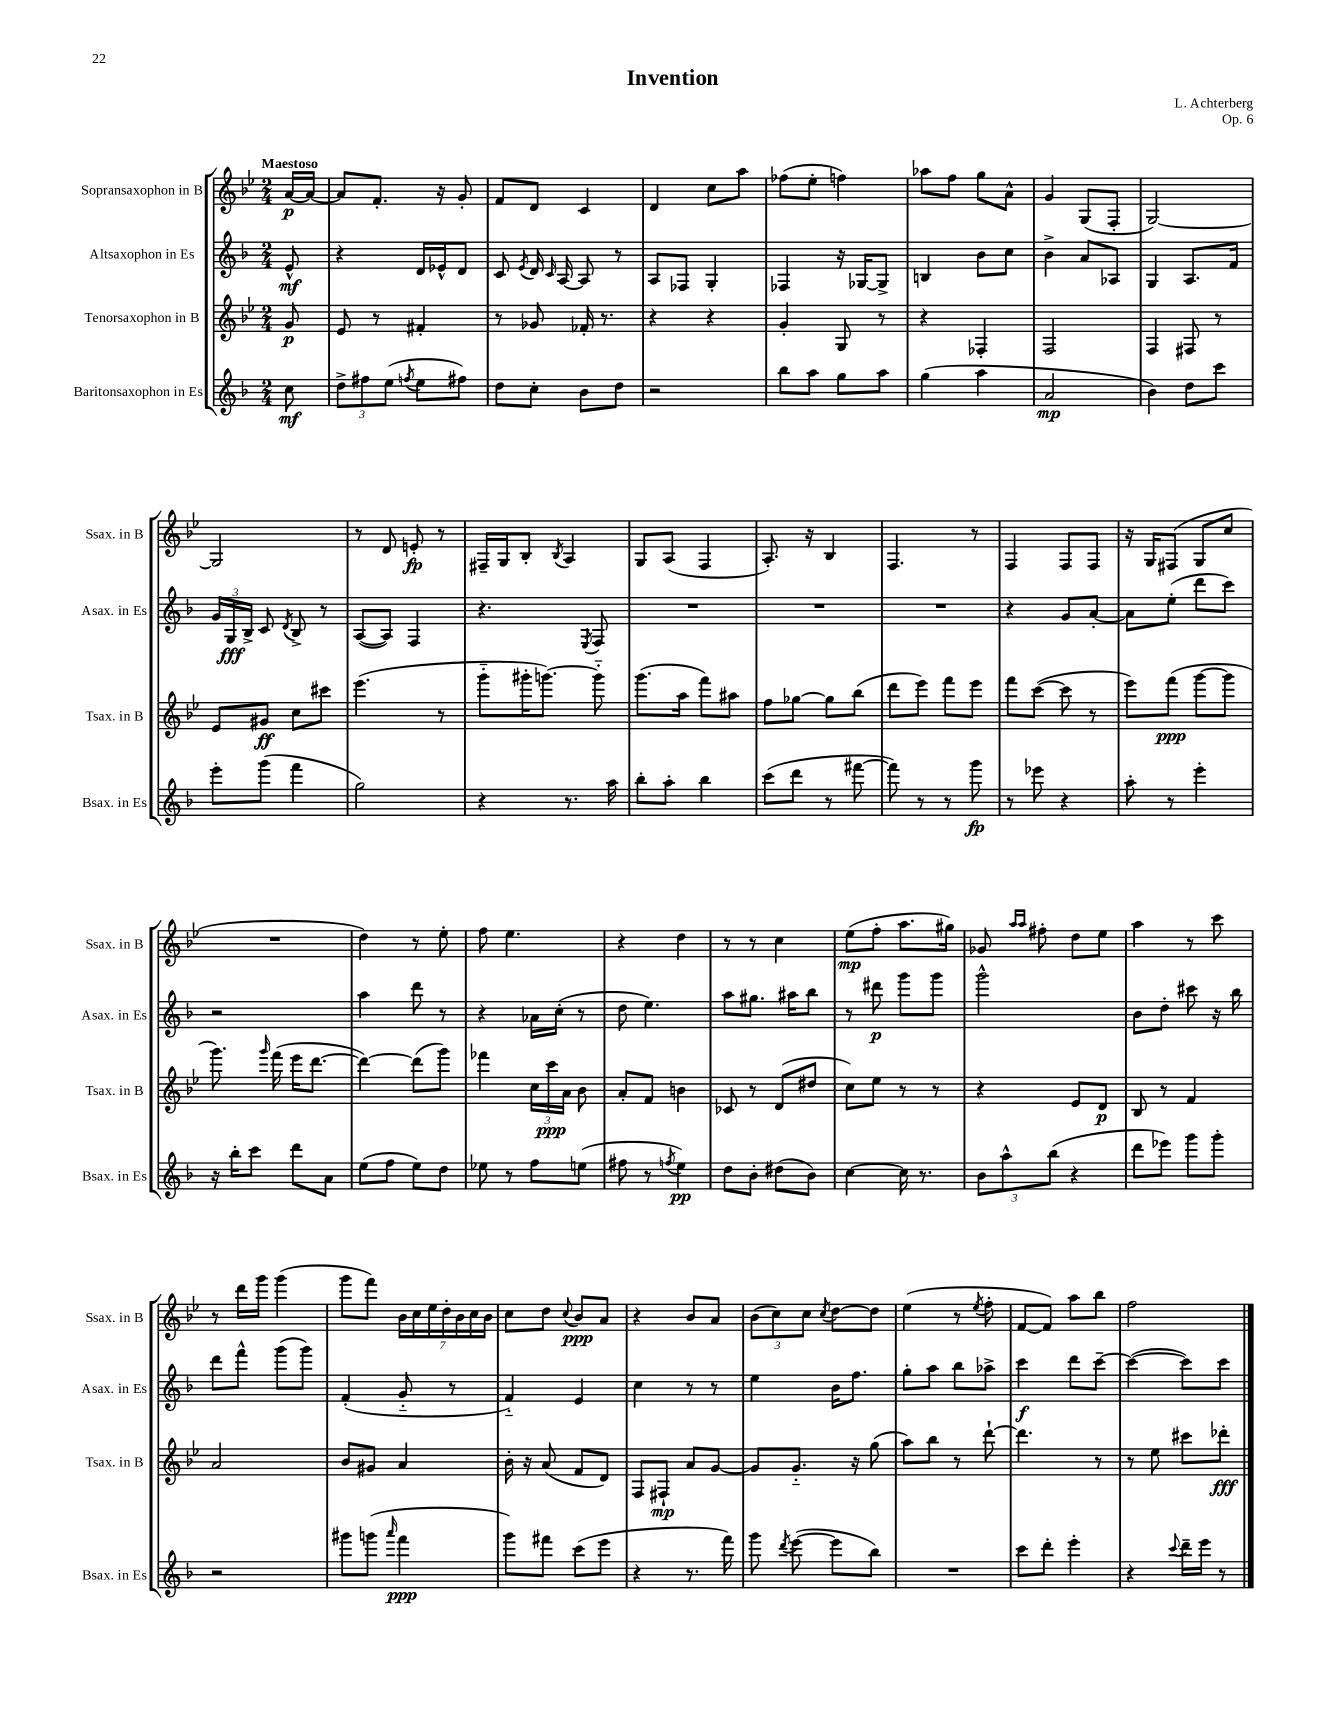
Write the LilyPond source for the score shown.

\header { title = "Invention" composer = "L. Achterberg" opus = "Op. 6" }
<<
\new StaffGroup <<
\new Staff = "s0" \with { instrumentName = "Sopransaxophon in B" shortInstrumentName = "Ssax. in B" } {
    \clef treble \key bes \major \numericTimeSignature \time 2/4 \partial 8 \tempo "Maestoso"
    \autoBeamOff a'16[~\p a'16]~ |
    a'8[ f'8.]-. r16 g'8-. |
    f'8[ d'8] c'4 |
    d'4 c''8[ a''8] |
    fes''8[( ees''8]-. f''4) |
    aes''8[ f''8] g''8[ a'8]-^ |
    g'4 g8[( f8]-. |
    g2~) |
    g2 |
    r8 d'8 e'8-.\fp r8 |
    fis16[-- g16 bes8]-. \acciaccatura { bes8 } a4 |
    g8[ a8]( f4 |
    a8.-.) r16 bes4 |
    f4. r8 |
    f4 f8[ f8] |
    r16 g16[ fis8]( g8[ c''8] |
    R2 |
    d''4) r8 ees''8-. |
    f''8 ees''4. |
    r4 d''4 |
    r8 r8 c''4 |
    ees''8[\mp( f''8]-. a''8.[ gis''16]) |
    ges'8 \grace { a''16[ a''16] } fis''8-. d''8[ ees''8] |
    a''4 r8 c'''8 |
    r8 d'''16[ g'''16] g'''4( |
    g'''8[ f'''8]) \tuplet 7/4 { bes'16[ c''16 ees''16 d''16-. bes'16 c''16 bes'16] } |
    c''8[ d''8] \appoggiatura { c''8 } bes'8[\ppp a'8] |
    r4 bes'8[ a'8] |
    \tuplet 3/2 { bes'8[( c''8) c''8] } \acciaccatura { c''8 } d''8[~ d''8] |
    ees''4( r8 \acciaccatura { ees''8 } f''8-. |
    f'8[~ f'8]) a''8[ bes''8] |
    f''2 \bar "|." |
}
\new Staff = "s1" \with { instrumentName = "Altsaxophon in Es" shortInstrumentName = "Asax. in Es" } {
    \clef treble \key f \major \numericTimeSignature \time 2/4 \partial 8
    \autoBeamOff e'8-^\mf |
    r4 d'16[ ees'16-^ d'8] |
    c'8 \acciaccatura { e'8 } d'16 \grace { c'16 } a16~ a8 r8 |
    a8[ fes8] g4-. |
    fes4 r16 ges16[~ ges8]-> |
    b4 bes'8[ c''8] |
    bes'4-> a'8[ aes8] |
    g4 a8.[ f'16] |
    \tuplet 3/2 { g'16[ g16\fff bes16]-> } c'8 \acciaccatura { d'8 } bes8-> r8 |
    a8[~( a8]) f4 |
    r4. \acciaccatura { e8 } f8 |
    R2 |
    R2 |
    R2 |
    r4 g'8[ a'8]~-. |
    a'8[ e''8]-.( d'''8[ c'''8]) |
    r2 |
    a''4 d'''8 r8 |
    r4 aes'16[ c''16]-.( r8 |
    d''8 e''4.) |
    a''8[ gis''8.] ais''16[ bes''8] |
    r8 dis'''8\p g'''8[ g'''8] |
    g'''2-^ |
    bes'8[ d''8]-. cis'''8 r16 bes''16 |
    d'''8[ f'''8]-^ g'''8[( g'''8]) |
    f'4-.( g'8-_ r8 |
    f'4-_) e'4 |
    c''4 r8 r8 |
    e''4 bes'16[ f''8.] |
    g''8[-. a''8] bes''8[ aes''8]-> |
    c'''4\f d'''8[ c'''8]~-- |
    c'''4~( c'''8[) c'''8] \bar "|." |
}
\new Staff = "s2" \with { instrumentName = "Tenorsaxophon in B" shortInstrumentName = "Tsax. in B" } {
    \clef treble \key bes \major \numericTimeSignature \time 2/4 \partial 8
    \autoBeamOff g'8\p |
    ees'8 r8 fis'4-. |
    r8 ges'8 fes'16-. r8. |
    r4 r4 |
    g'4-. g8 r8 |
    r4 fes4-. |
    f2 |
    f4 fis8 r8 |
    ees'8[ gis'8]\ff c''8[ cis'''8] |
    ees'''4.( r8 |
    g'''8[-_ gis'''16-. g'''8.]~) g'''8-_ |
    g'''8.[( a''16] f'''8[) ais''8] |
    f''8[ ges''8]~ ges''8[ bes''8]( |
    d'''8[ ees'''8]) f'''8[ ees'''8] |
    f'''8[ c'''8]~( c'''8 r8 |
    ees'''8[) f'''8]\ppp( g'''8[~ g'''8] |
    g'''8.) \grace { g'''16 } f'''16( ees'''16[ d'''8.]~ |
    d'''4~) d'''8[( g'''8]) |
    fes'''4 \tuplet 3/2 { c''16[ c'''16\ppp a'16] } bes'8 |
    a'8[-. f'8] b'4 |
    ces'8 r8 d'8[( dis''8] |
    c''8[) ees''8] r8 r8 |
    r4 ees'8[ d'8]\p |
    bes8 r8 f'4 |
    a'2 |
    bes'8[ gis'8] a'4 |
    bes'16-. r16 a'8( f'8[ d'8]) |
    f8[ fis8]-!\mp a'8[ g'8]~ |
    g'8[ g'8.]-_ r16 g''8( |
    a''8[) bes''8] r8 d'''8~-! |
    d'''4. r8 |
    r8 ees''8 cis'''8[ des'''8]-.\fff \bar "|." |
}
\new Staff = "s3" \with { instrumentName = "Baritonsaxophon in Es" shortInstrumentName = "Bsax. in Es" } {
    \clef treble \key f \major \numericTimeSignature \time 2/4 \partial 8
    \autoBeamOff c''8\mf |
    \tuplet 3/2 { d''8[-> fis''8 e''8]( } \acciaccatura { f''8 } e''8[ fis''8]) |
    d''8[ c''8]-. bes'8[ d''8] |
    r2 |
    bes''8[ a''8] g''8[ a''8] |
    g''4( a''4 |
    a'2\mp |
    bes'4) d''8[ c'''8] |
    e'''8[-. g'''8]( f'''4 |
    g''2) |
    r4 r8. a''16 |
    bes''8[-. a''8]-. bes''4 |
    c'''8[( d'''8] r8 fis'''8~ |
    fis'''8) r8 r8 g'''8\fp |
    r8 ees'''8 r4 |
    a''8-. r8 e'''4-. |
    r16 bes''16[-. c'''8] d'''8[ a'8] |
    e''8[( f''8] e''8[) d''8] |
    ees''8 r8 f''8[ e''8]( |
    fis''8 r8 \acciaccatura { f''8 } e''4\pp) |
    d''8[ bes'8]-. dis''8[( bes'8]) |
    c''4~ c''16 r8. |
    \tuplet 3/2 { bes'8[ a''8-^ bes''8]( } r4 |
    d'''8[ ees'''8]) g'''8[ g'''8]-. |
    r2 |
    gis'''8[ g'''8]( \grace { a'''16 } f'''4\ppp |
    g'''8[) fis'''8] c'''8[( e'''8] |
    r4 r8. f'''16) |
    g'''8 \acciaccatura { d'''8 } e'''8~( e'''8[ bes''8]) |
    R2 |
    c'''8[ d'''8]-. e'''4-. |
    r4 \appoggiatura { c'''8 } d'''16[-- e'''16] r8 \bar "|." |
}
>>
>>
\layout { \context { \Score \remove "Bar_number_engraver" } }
